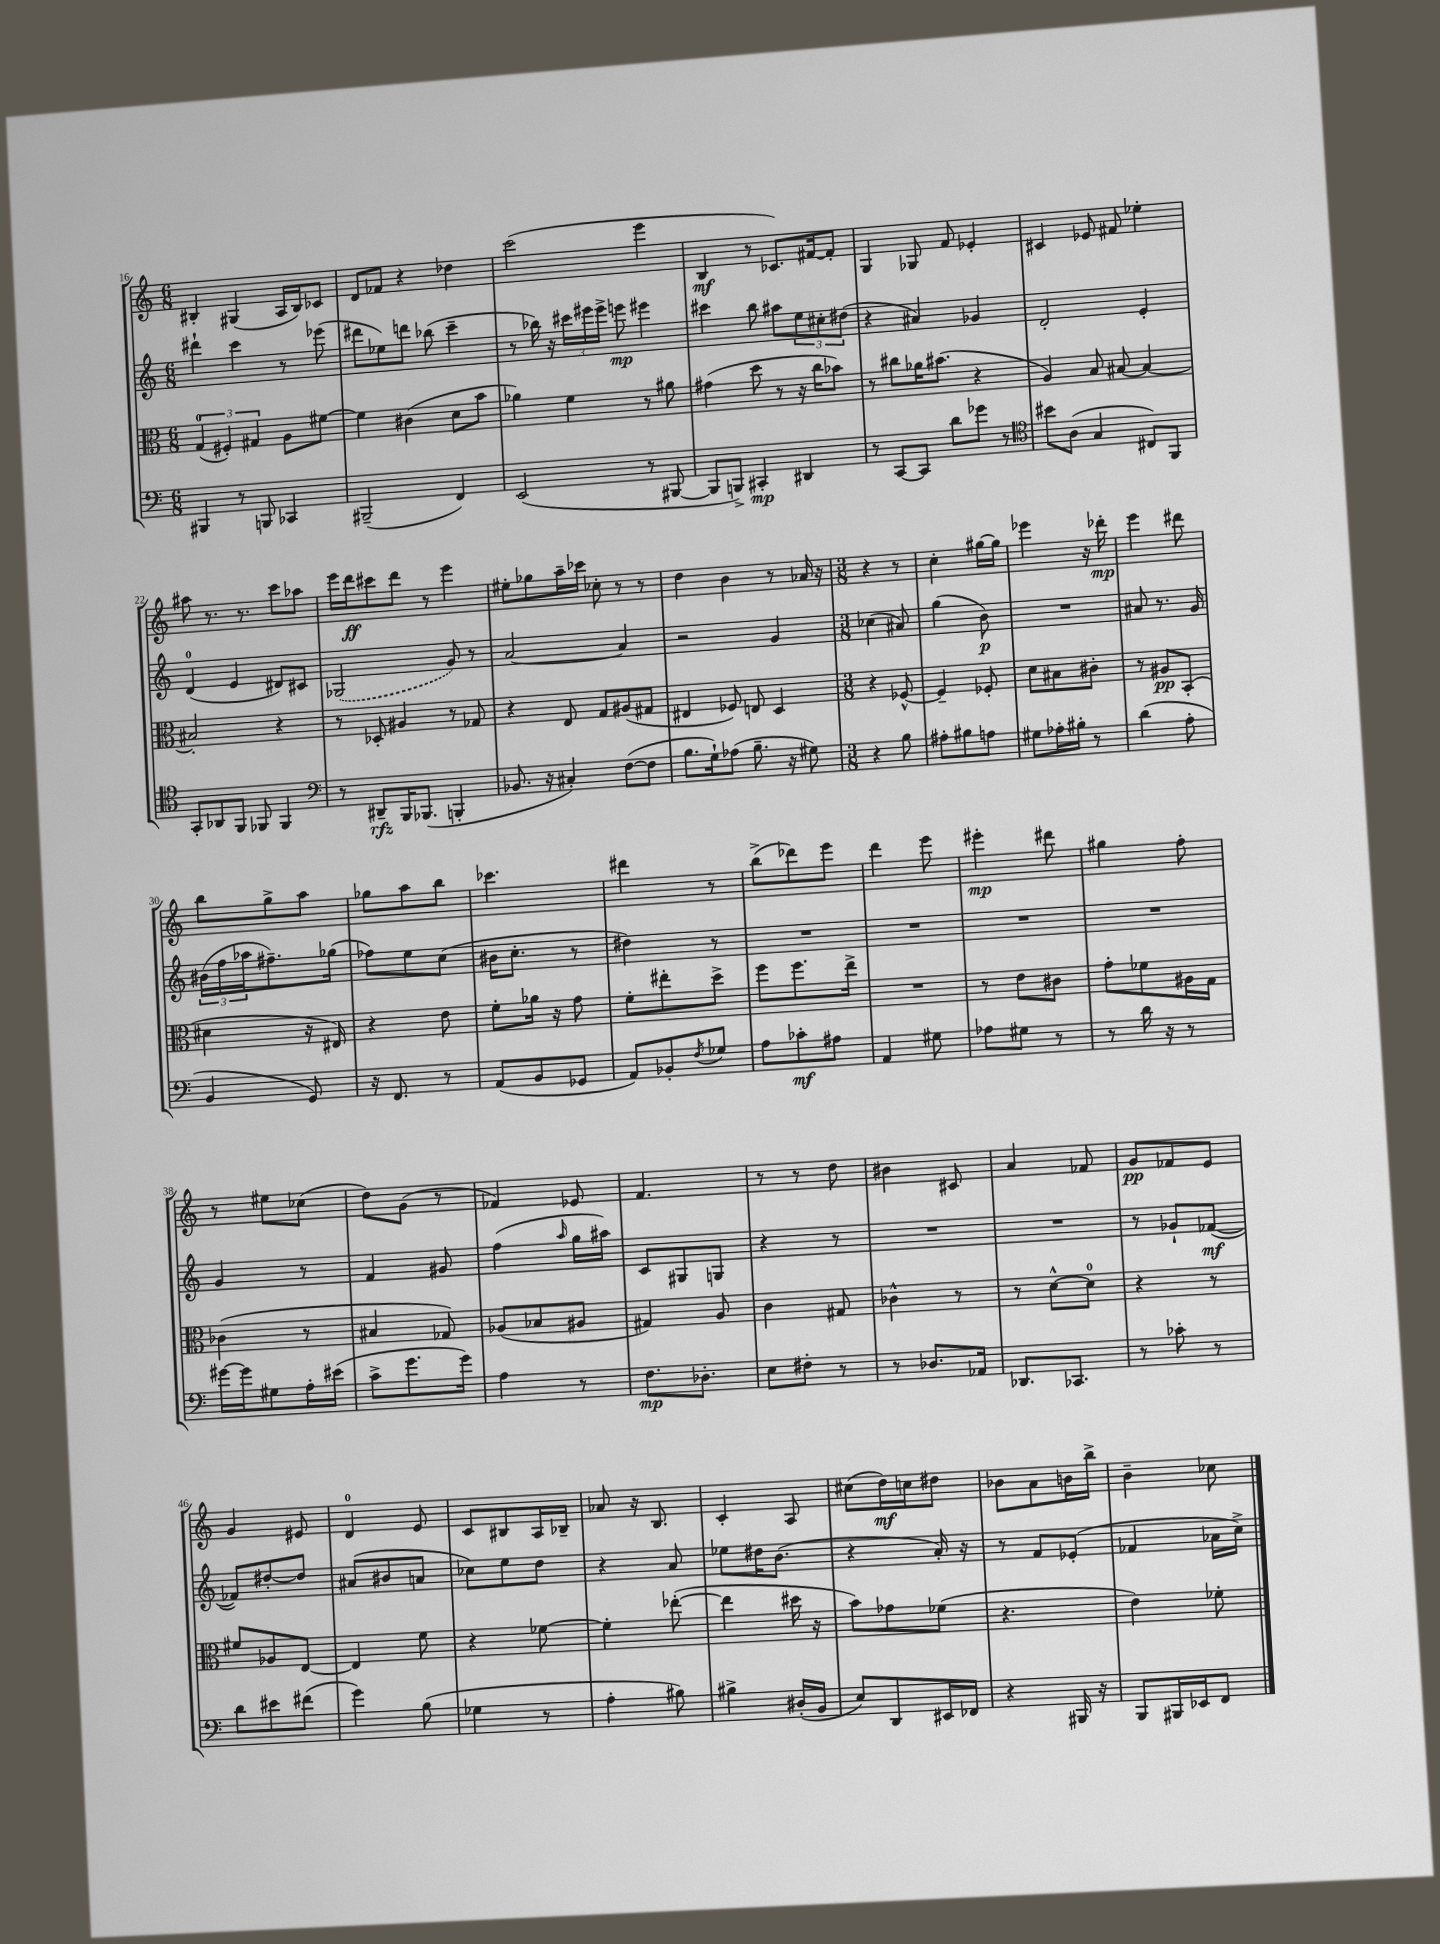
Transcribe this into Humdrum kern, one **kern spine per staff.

**kern	**dynam	**kern	**dynam	**kern	**dynam	**kern	**dynam
*part4	*part4	*part3	*part3	*part2	*part2	*part1	*part1
*staff4	*staff4	*staff3	*staff3	*staff2	*staff2	*staff1	*staff1
*clefF4	*	*clefC3	*	*clefG2	*	*clefG2	*
*k[]	*	*k[]	*	*k[]	*	*k[]	*
*M6/8	*	*M6/8	*	*M6/8	*	*M6/8	*
=16	=16	=16	=16	=16	=16	=16	=16
4BBB#X/	.	(6G/	.	4ddd#X`\	.	4B#X'/	.
.	.	6F#X'/)	.	.	.	.	.
8r	.	.	.	4ccc\	.	(4G#X/	.
.	.	6G#X/	.	.	.	.	.
8BBBn/	.	.	.	.	.	.	.
4CC-X/	.	8A\L	.	8r	.	16A/LL	.
.	.	.	.	.	.	16B#/J)	.
.	.	[8f#X\J	.	(8eee-X\	.	8c-X/J	.
=17	=17	=17	=17	=17	=17	=17	=17
(2BBB#X~/	.	4f#\]	.	8ddd#X\L	.	8d/L	.
.	.	.	.	8ee-X\)	.	8f-X/J	.
.	.	(4c#X\	.	8dddn\J	.	4r	.
.	.	.	.	(8bb-X\	.	.	.
4FF/)	.	8d\L	.	4ccc~\	.	4dd-X\	.
.	.	8b\J	.	.	.	.	.
=18	=18	=18	=18	=18	=18	=18	=18
(2EE/	.	4a-X\)	.	8r	.	(2ccc\	.
.	.	.	.	16bb-X\)	.	.	.
.	.	.	.	16r	.	.	.
.	.	4f\	.	24ccc#X\LL	.	.	.
.	.	.	.	24eee#X\	.	.	.
.	.	.	.	24eee#^\JJ	.	.	.
.	.	.	.	8eeen\	mp	.	.
8r	.	8r	.	4eee#X\	.	4eee\	.
[8BBB#X/	.	8a#X\	.	.	.	.	.
=19	=19	=19	=19	=19	=19	=19	=19
8BBB#/L]	.	(4g#X\	.	4ccc#X\	.	4B/	mf
8BBBn^/J)	.	.	.	.	.	.	.
4CC#X'/	mp	8dd\	.	8bb\	.	8r	.
.	.	8r	.	8aa#X\L	.	8.c-X/L)	.
4DD#X/	.	16r	.	12ee\	.	.	.
.	.	16cc\KL	.	.	.	[16f#X/k	.
.	.	.	.	12cc#X'\	.	.	.
.	.	8b-X\J)	.	.	.	8f#'/J]	.
.	.	.	.	(12dd#X\J	.	.	.
=20	=20	=20	=20	=20	=20	=20	=20
8r	.	8r	.	4r	.	4G/	.
[8CC/L	.	8cc#X\L	.	.	.	.	.
8CC/J]	.	16a-X\K	.	4a#X/)	.	8G-X/	.
.	.	(8.b#X\J	.	.	.	.	.
8d\L	.	.	.	.	.	8f/	.
8g-X\J	.	4r	.	4g-X/	.	4e-X'/	.
8r	.	.	.	.	.	.	.
=21	=21	=21	=21	=21	=21	=21	=21
*clefC4	*	*	*	*	*	*	*
8b#X\L	.	4A/)	.	2d'/	.	4c#X/	.
(8A\J	.	.	.	.	.	.	.
4G/	.	8B/	.	.	.	8e-X/	.
.	.	[8B#X/	.	.	.	8f#X/	.
8C#X/L)	.	4B#/_	.	4e'/	.	4ee-X'\	.
8FF/J	.	.	.	.	.	.	.
!!LO:LB:g=z
=22	=22	=22	=22	=22	=22	=22	=22
8GG'/L	.	2B#X'/]	.	(4d/	.	8aa#X\	.
8AA-X/	.	.	.	.	.	8.r	.
8FF/J	.	.	.	4e/	.	.	.
.	.	.	.	.	.	8.r	.
8FF-X/	.	.	.	.	.	.	.
4FF-/	.	4r	.	8d#X/L)	.	8ccc\L	.
.	.	.	.	8c#X/J	.	8aa-X\J	.
=23	=23	=23	=23	=23	=23	=23	=23
*clefF4	*	*	*	*	*	*	*
8r	.	8r	.	(2G-X/	.	16eee\LL	.
.	.	.	.	.	.	16ddd\J	ff
8DD#X~/L	rfz	8D-X'/	.	.	.	8ccc#X\	.
16BBB/K	.	4A#X/	.	.	.	8ddd\J	.
(8.BBB-X/J	.	.	.	.	.	.	.
.	.	.	.	.	.	8r	.
4BBBn'/	.	8r	.	8g/)	.	4eee\	.
.	.	8G-X/	.	8r	.	.	.
=24	=24	=24	=24	=24	=24	=24	=24
8.BB-X/	.	4r	.	[2a/	.	8ee#X'\L	.
.	.	.	.	.	.	8gg-X\	.
16r	.	.	.	.	.	.	.
4C#X'/)	.	8E/	.	.	.	16aa~\L	.
.	.	.	.	.	.	16ccc-X\JJ	.
.	.	8G/L	.	.	.	8cc-X'\	.
([8F\L	.	(8A#X/	.	4a/]	.	8r	.
8F\J]	.	8G#X/J	.	.	.	8r	.
=25	=25	=25	=25	=25	=25	=25	=25
8.B\L	.	4E#X/	.	2r	.	4dd\	.
16G`\k)	.	.	.	.	.	.	.
(8A-X\J	.	8F-X/)	.	.	.	4b\	.
8.B~\	.	8En/	.	.	.	.	.
.	.	4D/	.	4g/	.	8r	.
16r	.	.	.	.	.	.	.
8G#X\)	.	.	.	.	.	16a-X/	.
.	.	.	.	.	.	16r	.
=26	=26	=26	=26	=26	=26	=26	=26
*M3/8	*	*M3/8	*	*M3/8	*	*M3/8	*
4r	.	4r	.	(4cc-X\	.	4r	.
8B\	.	[8F-X^^/	.	8a#X/)	.	8r	.
=27	=27	=27	=27	=27	=27	=27	=27
8A#X'\L	.	4F-~/]	.	(4gg\	.	4cc'\	.
8B#X\	.	.	.	.	.	.	.
8An\J	.	8F-X'/	.	8b\)	p	[16gg#X\LL	.
.	.	.	.	.	.	16gg#\JJ]	.
=28	=28	=28	=28	=28	=28	=28	=28
8G#X\L	.	8d\L	.	4.r	.	4eee-X\	.
16A-X'\L	.	8B#X\	.	.	.	.	.
16B#X'\JJ	.	.	.	.	.	.	.
8r	.	8c#X'\J	.	.	.	16r	.
.	.	.	.	.	.	16ddd-X'\	mp
=29	=29	=29	=29	=29	=29	=29	=29
(4d\	.	8r	.	8a#X/	.	4eee\	.
.	.	8A#X/L	pp	8.r	.	.	.
8A'\	.	(8BB'/J	.	.	.	8ddd#X\	.
.	.	.	.	16g/	.	.	.
!!LO:LB:g=z
=30	=30	=30	=30	=30	=30	=30	=30
4BB/	.	4d#X\	.	(24b#X\LL	.	8bb\L	.
.	.	.	.	24ff\	.	.	.
.	.	.	.	24aa-X\J	.	.	.
.	.	.	.	8.ff#X~\)	.	8gg^\	.
8GG/)	.	16r	.	.	.	8aa\J	.
.	.	16E#X/)	.	(16gg-X\Jk	.	.	.
=31	=31	=31	=31	=31	=31	=31	=31
16r	.	4r	.	8ff-X\L)	.	8gg-X\L	.
8.FF/	.	.	.	.	.	.	.
.	.	.	.	8ee\	.	8aa\	.
8r	.	8e\	.	(8cc\J	.	8bb\J	.
=32	=32	=32	=32	=32	=32	=32	=32
(8AA/L	.	8f'\L	.	16b#X\KL	.	4.ccc-X\	.
.	.	.	.	8.cc'\J	.	.	.
8BB/	.	16a-X\Jk	.	.	.	.	.
.	.	16r	.	.	.	.	.
8GG-X/J	.	8g\	.	8r	.	.	.
=33	=33	=33	=33	=33	=33	=33	=33
8AA/L)	.	8f'\L	.	4dd#X\)	.	4ddd#X\	.
8BB-X'/	.	8ee#X'\	.	.	.	.	.
8qF/	.	.	.	.	.	.	.
8G-X/J	.	8dd^\J	.	8r	.	8r	.
=34	=34	=34	=34	=34	=34	=34	=34
8A\L	.	8ff\L	.	4.r	.	(8bb^\L	.
8c-X'\	mf	8.ff\	.	.	.	8ddd-X\)	.
8A#X\J	.	.	.	.	.	8eee\J	.
.	.	16ee^\Jk	.	.	.	.	.
=35	=35	=35	=35	=35	=35	=35	=35
4AA/	.	4.r	.	4.r	.	4ddd\	.
8G#X\	.	.	.	.	.	8eee\	.
=36	=36	=36	=36	=36	=36	=36	=36
8A-X\L	.	8r	.	4.r	.	4eee#X'\	mp
8G#X\J	.	8e\L	.	.	.	.	.
8r	.	8c#X\J	.	.	.	8ddd#X\	.
=37	=37	=37	=37	=37	=37	=37	=37
8r	.	8g'\L	.	4.r	.	4gg#X\	.
16d\	.	8f-X\	.	.	.	.	.
16r	.	.	.	.	.	.	.
8r	.	16A#X\L	.	.	.	8ff'\	.
.	.	16G\JJ	.	.	.	.	.
!!LO:LB:g=z
=38	=38	=38	=38	=38	=38	=38	=38
[16g#X\LL	.	(4c-X\	.	4g/	.	8r	.
16g#\J]	.	.	.	.	.	.	.
8G#X\	.	.	.	.	.	8ee#X\L	.
16A'\L	.	8r	.	8r	.	(8cc-X\J	.
(16e#X\JJ	.	.	.	.	.	.	.
=39	=39	=39	=39	=39	=39	=39	=39
8c^\L	.	4B#X/	.	4f/	.	8dd\L)	.
8.g\	.	.	.	.	.	(8g\J	.
.	.	8G-X/)	.	8g#X/	.	8r	.
16g\Jk)	.	.	.	.	.	.	.
=40	=40	=40	=40	=40	=40	=40	=40
4A\	.	(8A-X/L	.	(4ff\	.	4f-X/)	.
.	.	8B-X/	.	.	.	.	.
.	.	.	.	16qqaa/	.	.	.
8r	.	8A#X/J	.	16gg\LL	.	8e-X/	.
.	.	.	.	16aa#X\JJ)	.	.	.
=41	=41	=41	=41	=41	=41	=41	=41
8.F\L	mp	4G#X/)	.	8c/L	.	4.f/	.
.	.	.	.	8G#X/	.	.	.
8.D-X'\J	.	.	.	.	.	.	.
.	.	8A/	.	8Gn/J	.	.	.
=42	=42	=42	=42	=42	=42	=42	=42
8E\L	.	4c\	.	4r	.	8r	.
8F#X'\J	.	.	.	.	.	8r	.
8r	.	8G#X/	.	8r	.	8dd\	.
=43	=43	=43	=43	=43	=43	=43	=43
8r	.	4c-X^^\	.	4.r	.	4b#X\	.
8.D-X/L	.	.	.	.	.	.	.
.	.	8r	.	.	.	8c#X/	.
16AA-X/Jk	.	.	.	.	.	.	.
=44	=44	=44	=44	=44	=44	=44	=44
8.DD-X/L	.	8r	.	4.r	.	4a/	.
.	.	[8d^^\L	.	.	.	.	.
8.CC-X/J	.	.	.	.	.	.	.
.	.	8d\J]	.	.	.	8f-X/	.
=45	=45	=45	=45	=45	=45	=45	=45
8r	.	4r	.	8r	.	8g/L	pp
8c-X'\	.	.	.	8g-X`/L	.	8f-X/	.
8r	.	8r	.	([8f-X/J	mf	8e/J	.
!!LO:LB:g=z
=46	=46	=46	=46	=46	=46	=46	=46
8d\L	.	8f#X/L	.	8f-X/L])	.	4g/	.
8e#X\	.	8A-X/	.	[8dd#X'/	.	.	.
(8f#X\J	.	[8E/J	.	8dd#/J]	.	8e#X/	.
=47	=47	=47	=47	=47	=47	=47	=47
4g\)	.	4E/]	.	(8a#X/L	.	4d/	.
.	.	.	.	8b#X/	.	.	.
(8B\	.	8f\	.	8an/J	.	8e/	.
=48	=48	=48	=48	=48	=48	=48	=48
4G-X\	.	4r	.	8cc-X\L)	.	8c/L	.
.	.	.	.	8ee\	.	8B#X/	.
8r	.	[8f-X\	.	8dd\J	.	16A/L	.
.	.	.	.	.	.	16B-X~/JJ	.
=49	=49	=49	=49	=49	=49	=49	=49
4A'\	.	4f-'\]	.	4r	.	8a-X/	.
.	.	.	.	.	.	16r	.
.	.	.	.	.	.	8.B/	.
8B#X\)	.	([8ee-X'\	.	8a/	.	.	.
=50	=50	=50	=50	=50	=50	=50	=50
4B#X^\	.	4ee-\]	.	8ee-X\L	.	4c'/	.
.	.	.	.	16dd#X\K	.	.	.
.	.	.	.	(8.b\J	.	.	.
(16D#X'/LL	.	16dd#X\	.	.	.	8A/	.
16BB/JJ	.	16r	.	.	.	.	.
=51	=51	=51	=51	=51	=51	=51	=51
8E/L)	.	8b\L)	.	4r	.	(8cc#X\L	.
8DD/	.	8g-X\	.	.	.	16dd\L)	mf
.	.	.	.	.	.	16ccn\J	.
16EE#X/L	.	(8f-X\J	.	16a'/)	.	8dd#X\J	.
16FF-X/JJ	.	.	.	16r	.	.	.
=52	=52	=52	=52	=52	=52	=52	=52
4r	.	4.r	.	8r	.	8b-X\L	.
.	.	.	.	8f/L	.	8a\	.
16BBB#X/	.	.	.	(8e-X'/J	.	16bn\L	.
16r	.	.	.	.	.	16bb^\JJ	.
=53	=53	=53	=53	=53	=53	=53	=53
8BBB/L	.	4e\)	.	4f-X/	.	4b~\	.
16BBB#X/L	.	.	.	.	.	.	.
16EE-X/J	.	.	.	.	.	.	.
8FF/J	.	8f-X'\	.	16a-X\LL	.	8cc-X\	.
.	.	.	.	16cc^\JJ)	.	.	.
==	==	==	==	==	==	==	==
*-	*-	*-	*-	*-	*-	*-	*-
